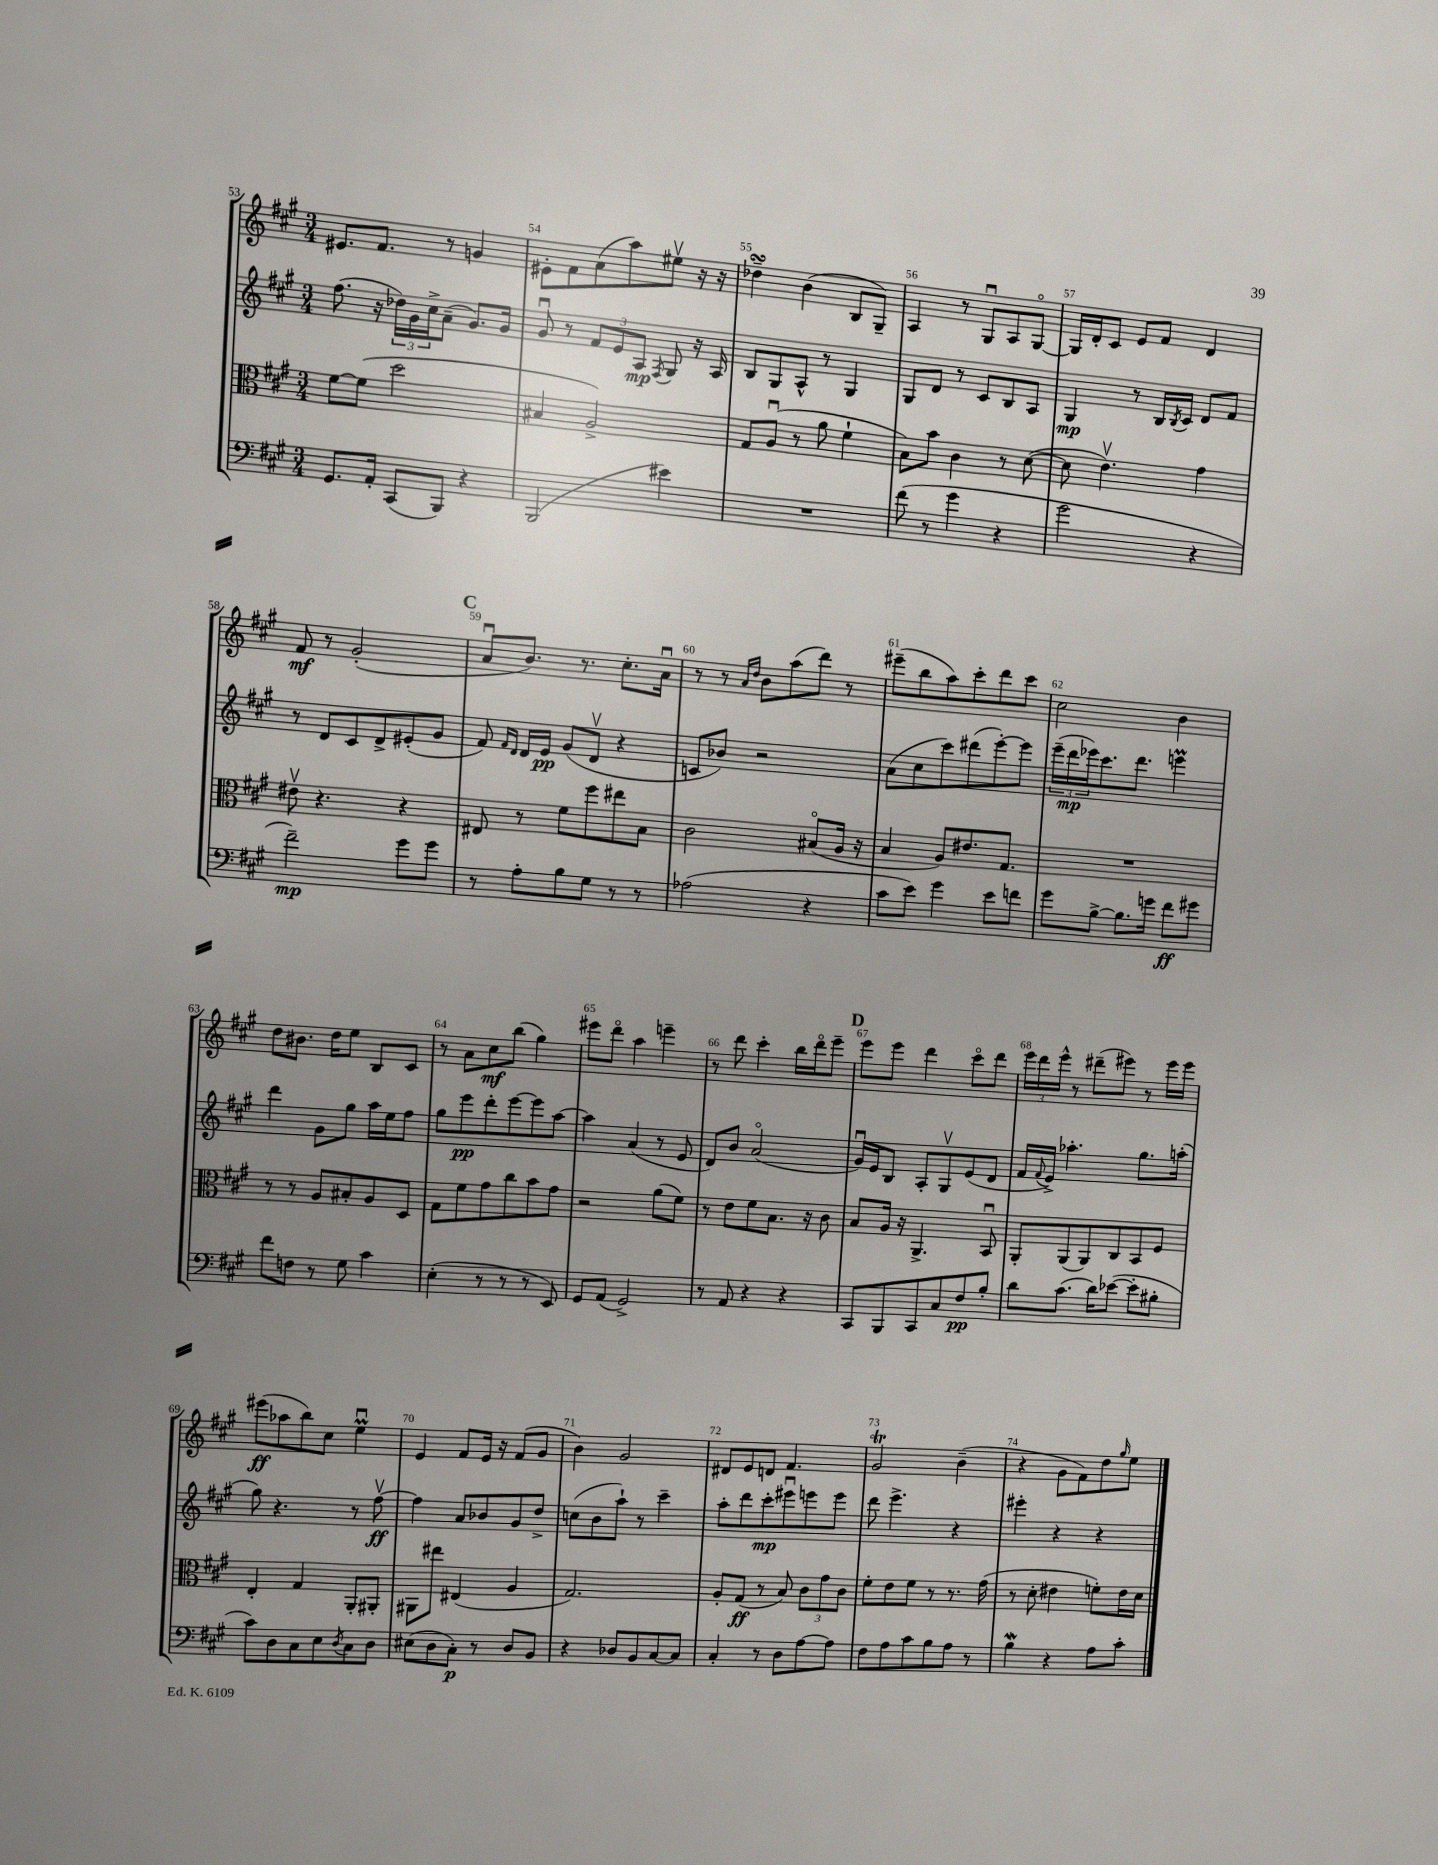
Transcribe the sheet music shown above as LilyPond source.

<<
\new StaffGroup <<
\new Staff = "s0" {
    \clef treble \key a \major \numericTimeSignature \time 3/4
    eis'8. fis'8. r8 g'4 |
    eis'8-. fis'8 a'8( a''8) eis''8\upbow r16 r16 |
    des''4--\turn b'4( b8 gis8--) |
    a4 r8 gis8\downbow a8 gis8~\flageolet |
    gis16 d'16-. cis'8 e'8 fis'8 d'4 |
    fis'8\mf r8 gis'2-.( |
    \mark \markup { \bold "C" } a'8\downbow b'8.) r8. cis''8.-. a'16\downbow |
    r8 r8 \grace { a'16 d''16 } b'8 a''8( d'''8) r8 |
    eis'''8--( b''8 a''8) cis'''8-. d'''8 cis'''8 |
    cis''2 b'4 |
    d''8 bis'8. d''16 e''8 b8 cis'8 |
    r8 a'8 cis''8\mf b''8( gis''4) |
    eis'''8 d'''8\flageolet a''4 e'''4-- |
    r8 d'''8 cis'''4-. b''16 d'''16\flageolet e'''8-- |
    \mark \markup { \bold "D" } e'''8 e'''8 d'''4 cis'''8\flageolet d'''8 |
    \tuplet 3/2 { e'''16 d'''16 e'''16-^ } r8 dis'''8--( eis'''8) r8 eis'''16 eis'''16 |
    eis'''8\ff( aes''8 b''8) cis''8 e''4\downbow\prall |
    e'4 fis'8 e'16 r16 fis'8( gis'8 |
    b'4) gis'2 |
    dis'8 e'8 d'8 fis'4. |
    gis'2\trill b'4--( |
    r4 gis'8 fis'8) d''8 \grace { gis''16 } e''8 \bar "|." |
}
\new Staff = "s1" {
    \clef treble \key a \major \numericTimeSignature \time 3/4
    fis''8.( r16 \tuplet 3/2 { des''16) gis'16 cis''16-> } a'8--( gis'8.) gis'16 |
    gis'8\downbow r8 \tuplet 3/2 { fis'8 e'8 a8\mp } \acciaccatura { fis8 } gis8 r16 a16 |
    b8 gis8 a8-^ r8 gis4 |
    gis8 d'8 r8 cis'8 b8 a8 |
    gis4\mp r8 b16 \acciaccatura { b8 } cis'16 d'8 fis'8 |
    r8 d'8 cis'8 d'8-> eis'8-.( gis'8 |
    \mark \markup { \bold "C" } fis'8) \grace { fis'16 d'16 } d'16 e'16\pp gis'8( d'8\upbow r4 |
    c'8 bes'8) r2 |
    a'8( cis''8 cis'''8) dis'''8( e'''8~-.) e'''8 |
    \tuplet 3/2 { e'''16--( d'''16\mp ees'''16) } cis'''8. d'''8. e'''4\prall |
    d'''4 gis'8 gis''8 a''16 e''16 fis''8 |
    gis''8 e'''8\pp d'''8-. e'''8~ e'''8 a''8~ |
    a''4 a'4( r8 e'8 |
    d'8) b'8 a'2\flageolet( |
    \mark \markup { \bold "D" } gis'16\downbow) e'16 b8 a8-. gis8\upbow e'8( d'8 |
    fis'16 \appoggiatura { fis'8 } e'16->) aes''4.-. gis''8. a''16-.( |
    gis''8) r4. r8 fis''8~\upbow\ff |
    fis''4 a'8 bes'8 gis'8 d''8-> |
    c''8( b'8 a''8-!) r8 cis'''4-- |
    a''8-. d'''8 cis'''8-.\mp eis'''8\downbow e'''8 e'''8 |
    d'''8 e'''4.-> r4 |
    eis'''4-. r4 r4 \bar "|." |
}
\new Staff = "s2" {
    \clef alto \key a \major \numericTimeSignature \time 3/4
    fis'8~ fis'8( d''2 |
    bis4 a2->) |
    gis8 a8\downbow( r8 a'8 fis'4-! |
    b8) b'8 cis'4 r8 d'8~( |
    d'8 e'4.\upbow) gis'4 |
    eis'8\upbow r4. r4 |
    \mark \markup { \bold "C" } eis8 r8 fis'8 fis''8 eis''8 b8 |
    cis'2 bis8\flageolet( a16 r16 |
    b4 a8) eis'8. gis8. |
    R2. |
    r8 r8 a8 bis8-. a8 d8 |
    gis8 fis'8 gis'8 cis''8 b'8 gis'8 |
    r2 a'8( fis'8) |
    r8 e'8 fis'8 b8. r16 cis'8 |
    \mark \markup { \bold "D" } b8 a16 r16 a,4.-> b,8\downbow |
    a,8-. a,8( a,8) cis8 b,8 fis8 |
    e4-. gis4 a,8-. ais,8-. |
    ais,8 eis''8 eis4( a4 |
    gis2.) |
    a8-. gis8\ff( r8 b8) \tuplet 3/2 { cis'8 gis'8 cis'8 } |
    fis'8-. e'8 fis'8 r8 r8. gis'16( |
    r8 d'8-. eis'4 f'8-.) eis'16 d'16 \bar "|." |
}
\new Staff = "s3" {
    \clef bass \key a \major \numericTimeSignature \time 3/4
    gis,8. a,16-. cis,8( b,,8) r4 |
    b,,2( eis'4) |
    R2. |
    fis'8( r8 gis'4 r4 |
    gis'2 r4 |
    fis'2--\mp) gis'8 gis'8 |
    \mark \markup { \bold "C" } r8 a8-. b8 gis8 r8 r8 |
    aes2( r4 |
    cis'8 e'8) gis'4 e'8 f'8 |
    gis'8 b8~-> b8. g'16 fis'8\ff gis'8 |
    fis'8 f8 r8 gis8 cis'4 |
    e4-.( r8 r8 r8 e,8) |
    gis,8 a,8( gis,2->) |
    r8 a,8 r4 r4 |
    \mark \markup { \bold "D" } cis,8 b,,8 cis,8 cis8 fis8\pp b8-. |
    d'8 cis'8.( d'16) ees'8~( ees'8-. bis8-. |
    cis'8) d8 cis8 e8 \acciaccatura { d8 } cis8 d8 |
    eis8( d8 cis8-.\p) r8 d8 b,8 |
    r4 des8 b,8 cis8~ cis8 |
    cis4-. r8 d8 a8~ a8 |
    fis8 a8 cis'8 b8 a8 r8 |
    b4\mordent r4 a8 cis'8-. \bar "|." |
}
>>
>>
\layout { \context { \Score currentBarNumber = #53 \override BarNumber.break-visibility = ##(#f #t #t) barNumberVisibility = #all-bar-numbers-visible } }
